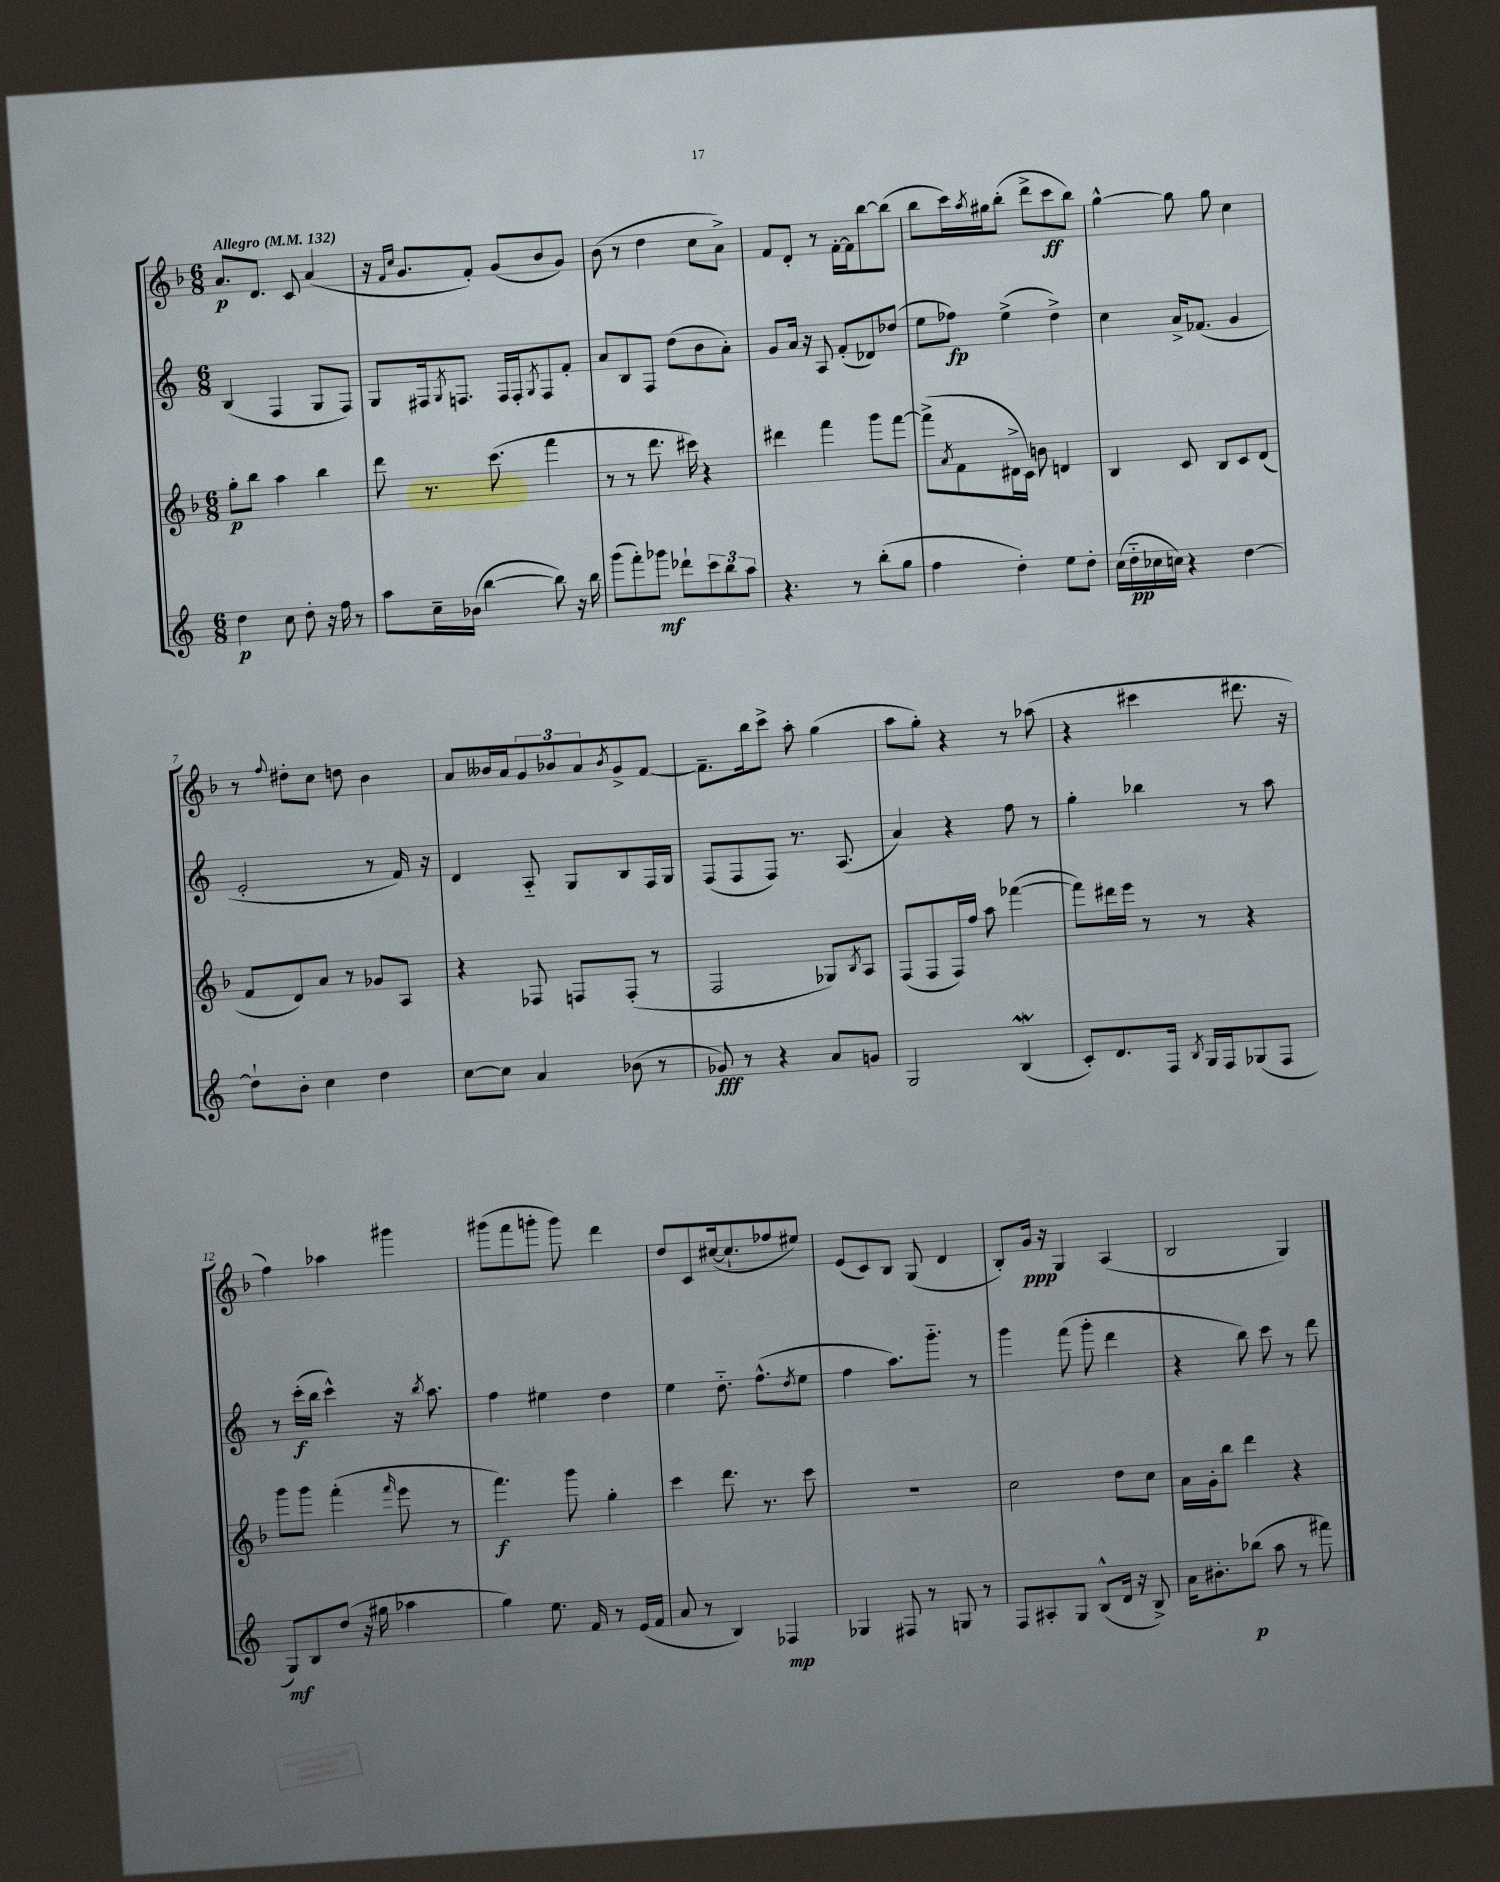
<<
\new StaffGroup <<
\new Staff = "s0" {
    \clef treble \key f \major \numericTimeSignature \time 6/8 \tempo "Allegro" 4 = 132
    a'8.\p d'8. c'8 a'4( |
    r16 \grace { f'16 c''16 } g'8. f'8-.) g'8( bes'8 g'8) |
    bes'8( r8 d''4 c''8 a'8->) |
    f'8 d'8-. r8 f'16~-. f'16 bes''8~ bes''8( |
    bes''8 c'''16) \acciaccatura { a''8 } gis''16 bes''8-.( d'''8-> c'''8\ff bes''8) |
    g''4~-^ g''8 g''8 c''4 |
    r8 \appoggiatura { f''8 } dis''8-. c''8 d''8 bes'4 |
    a'8 beses'16 a'16 \tuplet 3/2 { g'8 bes'8 a'8 } \acciaccatura { bes'8 } g'8-> f'8~ |
    f'8.-- bes''16 c'''8-> a''8-. g''4( |
    a''8 g''8-.) r4 r8 aes''8( |
    r4 cis'''4 dis'''8. r16 |
    f''4) aes''4 gis'''4 |
    gis'''8( f'''8 g'''8-. g'''8) d'''4 |
    d''8 c'8 cis''16~( cis''8.-! fes''8 eis''8) |
    e'8( c'8) bes8 g8( d'4 |
    bes8-.) g'16\ppp r16 g4 a4( |
    bes2 g4) \bar "|." |
}
\new Staff = "s1" {
    \clef treble \key c \major \numericTimeSignature \time 6/8
    b4( f4 g8 f8) |
    g8 fis16 \acciaccatura { g8 } f8. f16 f16-. \acciaccatura { g8 } f8 f'8-. |
    a'8 b8 f8 d''8( b'8 a'8-.) |
    g'8 a'16 r16 a8 f'8-.( des'8) des''8( |
    e''8 fes''8\fp) e''4->( d''4->) |
    c''4 a'16-> fes'8.( g'4 |
    e'2-. r8 f'16) r16 |
    d'4 a8-_ g8 b8 f16 g16 |
    f8( f8 f8) r8. a8.( |
    a'4) r4 f''8 r8 |
    g''4-. bes''4 r8 a''8 |
    r8 c'''16-.\f( b''16 c'''4-^) r16 \acciaccatura { b''8 } a''8. |
    f''4 eis''4 d''4 |
    e''4 d''8.-_ f''8.-^( \acciaccatura { d''8 } e''8 |
    f''4 a''8.) g'''8.-_ r8 |
    g'''4 f'''8( g'''8-. d'''4 |
    r4 b''8) c'''8 r8 d'''8 \bar "|." |
}
\new Staff = "s2" {
    \clef treble \key f \major \numericTimeSignature \time 6/8
    g''8-.\p bes''8 a''4 bes''4 |
    d'''8 r8. c'''8.( f'''4 |
    r8 r8 d'''8. cis'''16) r4 |
    dis'''4 f'''4 g'''8 f'''8~ |
    f'''8->( \acciaccatura { a'8 } f'8 dis'16-> c'16) b'8 d'4 |
    bes4 c'8 bes8 c'8 d'8( |
    f'8 d'8) a'8 r8 ges'8 a8 |
    r4 fes8 f8 f8-.( r8 |
    f2 ges8) \acciaccatura { bes8 } a8 |
    f8( f8 f16) f''16 a''8 fes'''4~( |
    fes'''8) dis'''16 e'''16 r8 r8 r4 |
    g'''8 g'''8 f'''4-.( \grace { f'''16 } e'''8 r8 |
    f'''4.\f) g'''8 g''4-. |
    c'''4 d'''8. r8. c'''8 |
    R2. |
    c''2 d''8 c''8 |
    a'16 g'16-. bes''8 d'''4 r4 \bar "|." |
}
\new Staff = "s3" {
    \clef treble \key c \major \numericTimeSignature \time 6/8
    d''4\p c''8 d''8-. r16 f''16 r8 |
    a''8 c''16-- bes'16( b''4~ b''8) r16 b''16 |
    g'''8( f'''8-.) ges'''8\mf des'''8-! \tuplet 3/2 { c'''8 b''8 a''8 } |
    r4. r8 b''8-.( g''8 |
    f''4 d''4-.) e''8 d''8-. |
    c''16( d''16-_\pp ces''16 c''16) r4 d''4~ |
    d''8-! b'8-. c''4 d''4 |
    c''8~ c''8 a'4 bes'8( r8 |
    ges'8\fff) r8 r4 a'8 g'8 |
    g2 b4\mordent( |
    c'8-.) d'8. f16 \acciaccatura { b8 } g16 f16 ges8( f8 |
    g8\mf) b8 d''8( r16 gis''16 aes''4 |
    g''4) e''8. f'16 r8 e'16( f'16 |
    a'8 r8 b4) fes4\mp |
    ges4 fis8 r8 g8 r8 |
    f8 ais8-. g8 b8-^( d'16 r16 b8->) |
    a'16 bis'8.-. bes''8\p( a''8 r8 fis'''8) \bar "|." |
}
>>
>>
